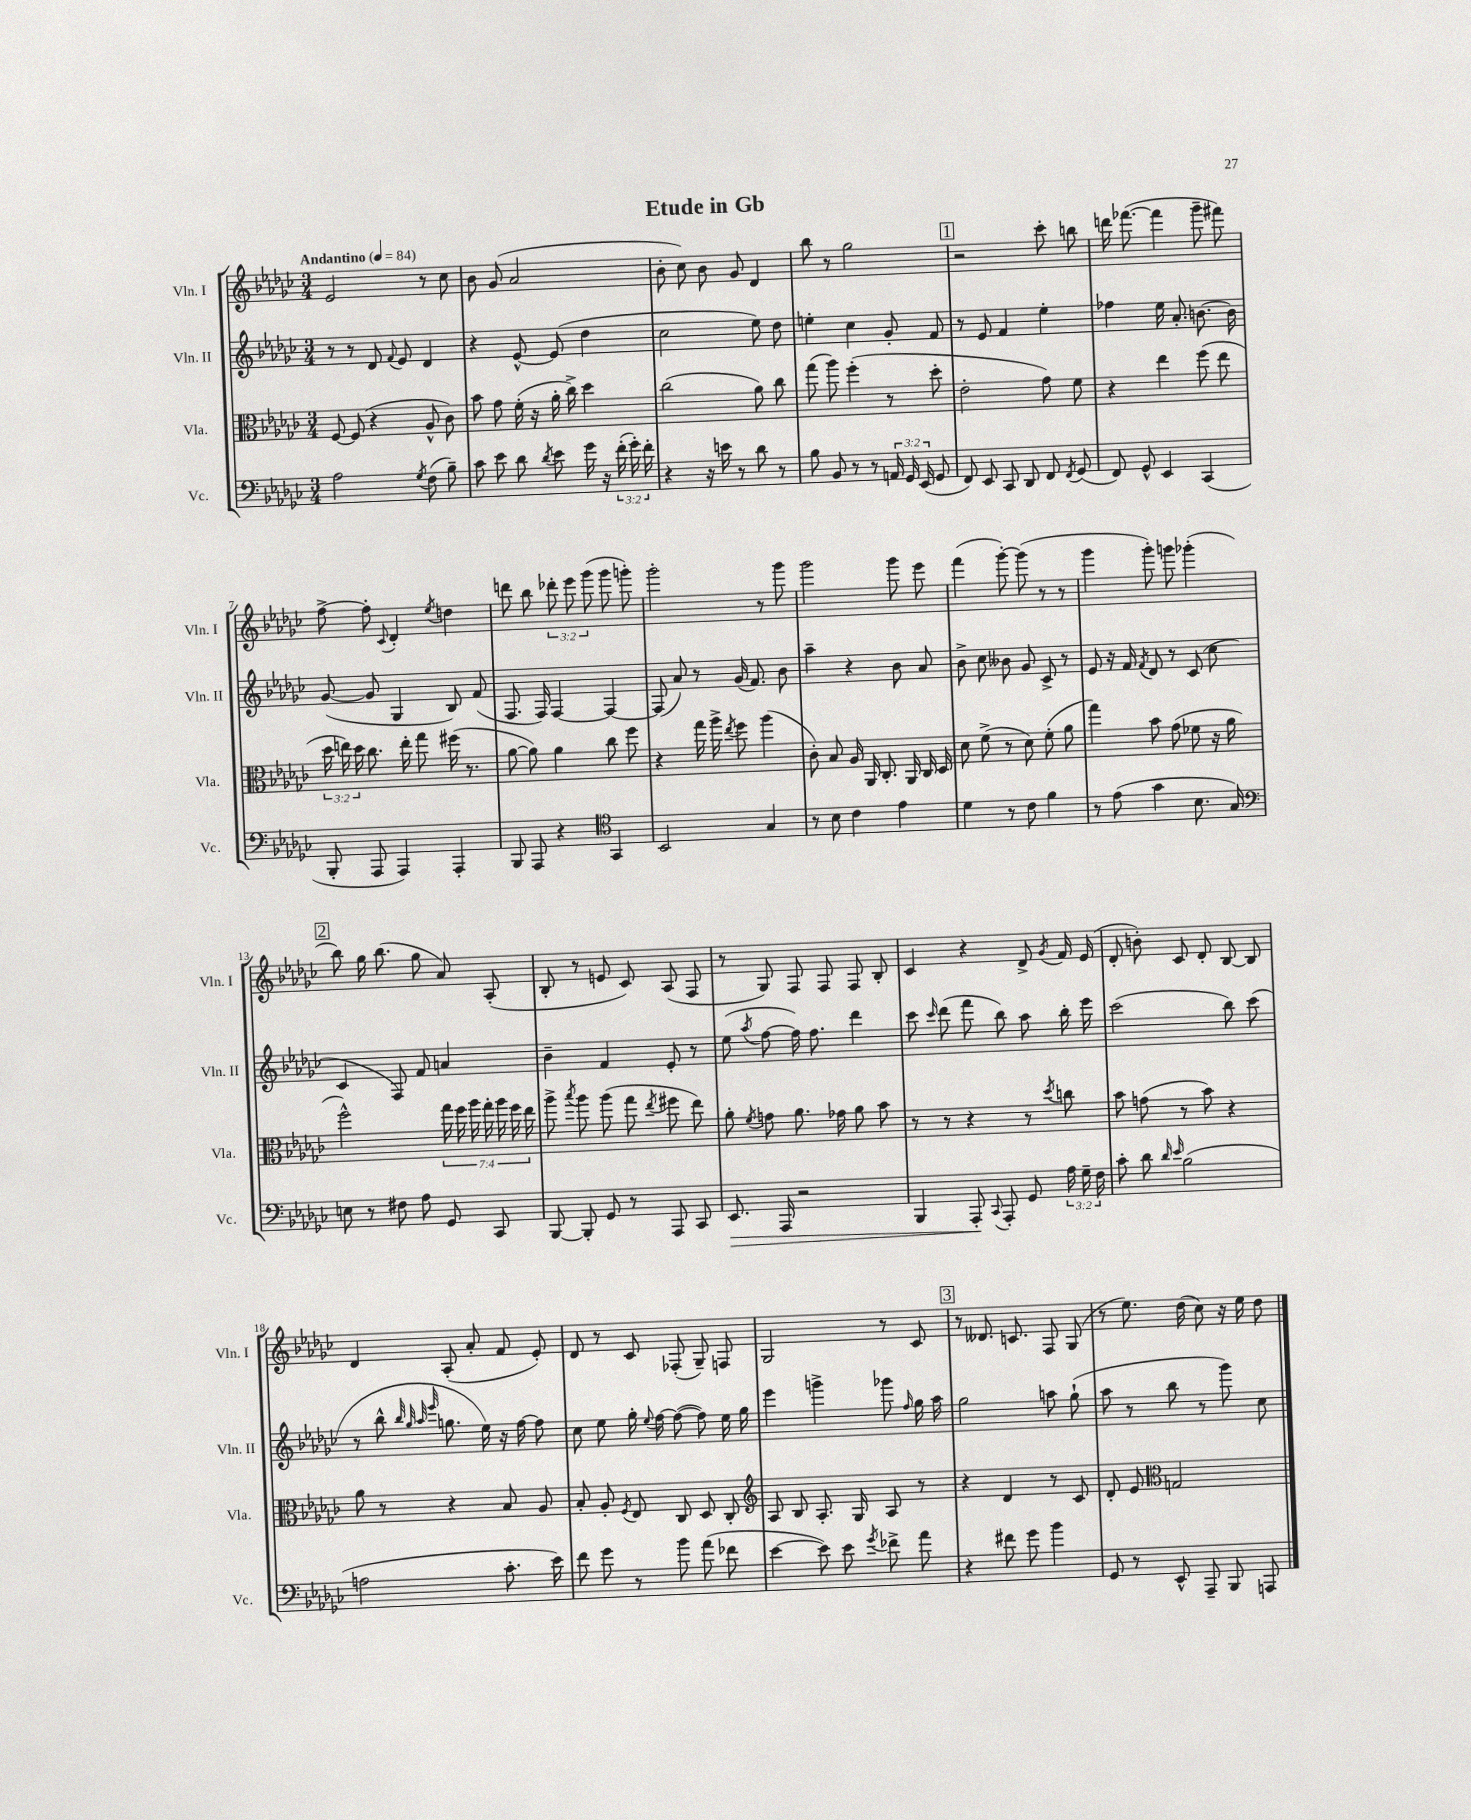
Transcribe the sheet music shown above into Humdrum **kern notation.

**kern	**kern	**kern	**kern
*staff4	*staff3	*staff2	*staff1
*clefF4	*clefC3	*clefG2	*clefG2
*k[b-e-a-d-g-c-]	*k[b-e-a-d-g-c-]	*k[b-e-a-d-g-c-]	*k[b-e-a-d-g-c-]
*M3/4	*M3/4	*M3/4	*M3/4
*MM84	*MM84	*MM84	*MM84
2A-\	[8F/	8r	2e-/
.	(8F/]	8r	.
.	4r	8d-/	.
.	.	8qqf/	.
.	.	8e-/	.
8qG-/	.	.	.
(8F\	8A-^^/	4d-/	8r
8B-~\)	8c-\)	.	8cc-\
=	=	=	=
8c-\	8b-\	4r	8b-\
8e-\	8g-\	.	(8g-/
8d-\	(16f'\	[8e-^^/	2a-/
.	16r	.	.
8qd-/	.	.	.
8e-\	16a-'\	(8e-/]	.
.	16cc-^\)	.	.
16g-\	4dd-\	4dd-\	.
16r	.	.	.
(24f'\	.	.	.
24g-'\)	.	.	.
24f'\	.	.	.
=	=	=	=
4r	(2cc-\	2cc-\	8b-'\
.	.	.	8cc-\)
16r	.	.	8b-\
16e\	.	.	.
8r	.	.	8g-/
8d-\	8a-\)	8ee-\)	4d-/
8r	8cc-\	8dd-\	.
=	=	=	=
8B-\	(8gg-\	4ee'\	8bb-\
8BB-/	8aa-\)	.	8r
8r	(4ff'\	4cc-\	2gg-\
8r	.	.	.
24AA/	8r	8g-'/	.
24GG-/	.	.	.
(24EE-/	.	.	.
8GG-/	8dd-'\	8f/	.
=	=	=	=
8FF/)	2e-'\	8r	2r
8EE-/	.	8e-/	.
8CC-/	.	4f/	.
8DD-/	.	.	.
8FF/	8g-\)	4ee-'\	8ccc-'\
8qFF/	.	.	.
(8GG-/	8f\	.	8bb\
=	=	=	=
8FF/)	4r	4ff-\	16ddd\
.	.	.	([8.fff-\
8GG-^^/	.	.	.
4EE-/	4ee-\	16ee-\	4fff-\]
.	.	8.a-'/	.
(4CC-/	(8ff\	[8.b\	8ggg-~\
.	8ee-\	.	8fff#\)
.	.	16b\]	.
=	=	=	=
8BBB-'/	24dd-\	([8g-/	[8ff^\
.	24ee\)	.	.
.	24dd-\	.	.
8AAA-/	8.cc-\	8g-/]	8ff'\]
.	.	.	8qqc-/
4AAA-/)	.	4G-/	4d-'/
.	16ee'\	.	.
.	8gg-\	.	.
.	.	.	8qee-/
4AAA-'/	(16ff#\	8B-/)	4dd\
.	8.r	.	.
.	.	(8f/	.
=	=	=	=
8BBB-/	[8a-\	8.F/	8ddd\
8AAA-/	8a-\])	.	8bb-\
.	.	16F/)	.
4r	4a-\	[4F/	12ddd-'\
.	.	.	12eee-\
.	.	.	(12ggg-\
*clefC4	*	*	*
4GG-/	8cc-\	4F/_	8ggg-\
.	8ff\	.	8ggg'\)
=	=	=	=
2BB-/	4r	(8F/]	2ggg-'\
.	.	8a-/)	.
.	16gg-\	8r	.
.	16aa-^\	.	.
.	8qee-/	.	.
.	8ff\	(16g-/	.
.	.	8.f/)	.
4G-/	(4aa-\	.	8r
.	.	8b-\	8ggg-\
=	=	=	=
8r	8c-'\)	4aa-~\	2ggg-\
8B-\	8B-/	.	.
4c-\	16A-/	4r	.
.	16AA-/	.	.
.	8.C-'/	.	.
4e-\	.	8b-\	8ggg-\
.	16AA-/	.	.
.	16C-/	8a-/	8eee-\
.	16D-/	.	.
=	=	=	=
4d-\	8d-\	8b-^\	(4fff\
.	(8f^\	8cc-\	.
8r	8r	8b--\	[8ggg-'\)
8c-\	8d-\)	8g-/	(8ggg-\]
4f\	(8f'\	8c-^/	8r
.	8a-\	8r	8r
=	=	=	=
8r	4gg-\)	8e-/	4ggg-\
(8e-\	.	16r	.
.	.	16f/	.
.	.	8qf/	.
4g-\	8b-\	8d-/	8ggg-'\)
.	(8g-\	8r	8ggg\
8.B-\	8f-\	(8c-/	(4ggg-'\
.	16r	8cc-\	.
16G-/)	16a-\	.	.
=	=	=	=
*clefF4	*	*	*
8E\	2ff^^\)	4c-/	8bb-\)
8r	.	.	16gg-\
.	.	.	(8.bb-\
8F#\	.	8F/)	.
8A-\	.	8f/	8gg-\
8GG-/	28gg-\	4a/	8a-/)
.	28ff\	.	.
.	28aa-\	.	.
.	28gg-'\	.	.
8CC-/	.	.	(8A-'/
.	28aa-\	.	.
.	28ff\	.	.
.	28ee-\	.	.
=	=	=	=
[8BBB-/	8aa-^\	4b-~\	8B-'/
.	8qbb-/	.	.
8BBB-'/]	8aa-\	.	8r
8GG-/	(8aa-\	4f/	8e/
8r	8gg-\	.	8c-/)
.	8qee-/	.	.
8AAA-/	8ff#\	8e-'/	(8A-/
8CC-/	8ee-\)	8r	8F/
=	=	=	=
8.EE-/	8a-'\	(8ee-\	8r
.	8qf/	8qaa-/	.
.	8g\	[8ff\	8G-/)
16AAA-/	.	.	.
2r	8.a-\	16ff\])	8F/
.	.	8.ff\	.
.	.	.	8F/
.	16g-\	.	.
.	8a-\	4ddd-\	8F/
.	8b-\	.	8B-'/
=	=	=	=
4BBB-/	8r	8ccc-\	4c-/
.	.	16qqccc-/	.
.	8r	(8ddd-\	.
8AAA-'/	4r	8fff\	4r
8qqCC-/	.	.	.
8AAA-'/	.	8bb-\)	.
8GG-/	8r	8aa-\	8d-^/
.	8qdd-/	.	8qg-/
24A-\	8cc\	16bb-'\	16f/
24G-~\	.	.	.
.	.	16eee-\	(16e-/
24F\	.	.	.
=	=	=	=
8c-'\	8b-\	(2ccc-\	8d-'/
8d-\	(8g\	.	8b'\)
16qqd-/	.	.	.
16qqe-/	.	.	.
(2B-\	8r	.	8c-/
.	8b-\)	.	8d-'/
.	4r	8bb-\)	[8B-/
.	.	(8ccc-\	8B-/]
=	=	=	=
2A\	8a-\	8r	4d-/
.	8r	8bb-^^\	.
.	.	32qqbb-/	.
.	.	32qqgg-/	.
.	.	32qqaa-/	.
.	.	32qqeee-/	.
.	4r	8.gg\	(8A-'/
.	.	.	8a-'/
.	.	16ee-\)	.
8.c-'\	8B-/	16r	8f/
.	.	[16ff\	.
.	8A-/	8ff\]	8e-'/)
16e-\)	.	.	.
=	=	=	=
8f\	8B-'/	8cc-\	8d-/
8g-\	8A-'/	8ee-\	8r
.	8qF/	.	.
8r	8E-/	16gg-'\	8c-/
.	.	8qqee-/	.
.	.	[16ff\	.
8b-\	8C-/	(8ff\_	(8F-'/
(8a-\	8D-/	8ff\])	8G-~/)
8f-\	8C-'/	16ee-\	8F/
.	.	16gg-\	.
=	=	=	=
*	*clefG2	*	*
[4e-\	8A-/	4eee-\	2G-/
.	8B-/	.	.
8e-\])	8.A-'/	4ggg^\	.
8e-\	.	.	.
.	16G-/	.	.
8qg-/	.	.	.
8f-^\	8A-/	8ggg-\	8r
.	.	16qqff/	.
8a-\	8r	16gg-\	8c-/
.	.	16aa-\	.
=	=	=	=
4r	4r	2gg-\	8r
.	.	.	8.d--/
8f#\	4d-/	.	.
.	.	.	8.c/
8g-\	.	.	.
4b-\	8r	8aa\	8F/
.	8c-/	(8gg-`\	(8G-/
=	=	=	=
8GG-/	8d-'/	8aa-\	8r
8r	8e-/	8r	8.ee-\)
*	*clefC3	*	*
8EE-^^/	2G/	8bb-\	.
.	.	.	(16dd-\
8AAA-~/	.	8r	8cc-\)
8BBB-/	.	8ggg-\)	16r
.	.	.	16ee-\
8AAA/	.	8cc-\	8dd-\
==	==	==	==
*-	*-	*-	*-
